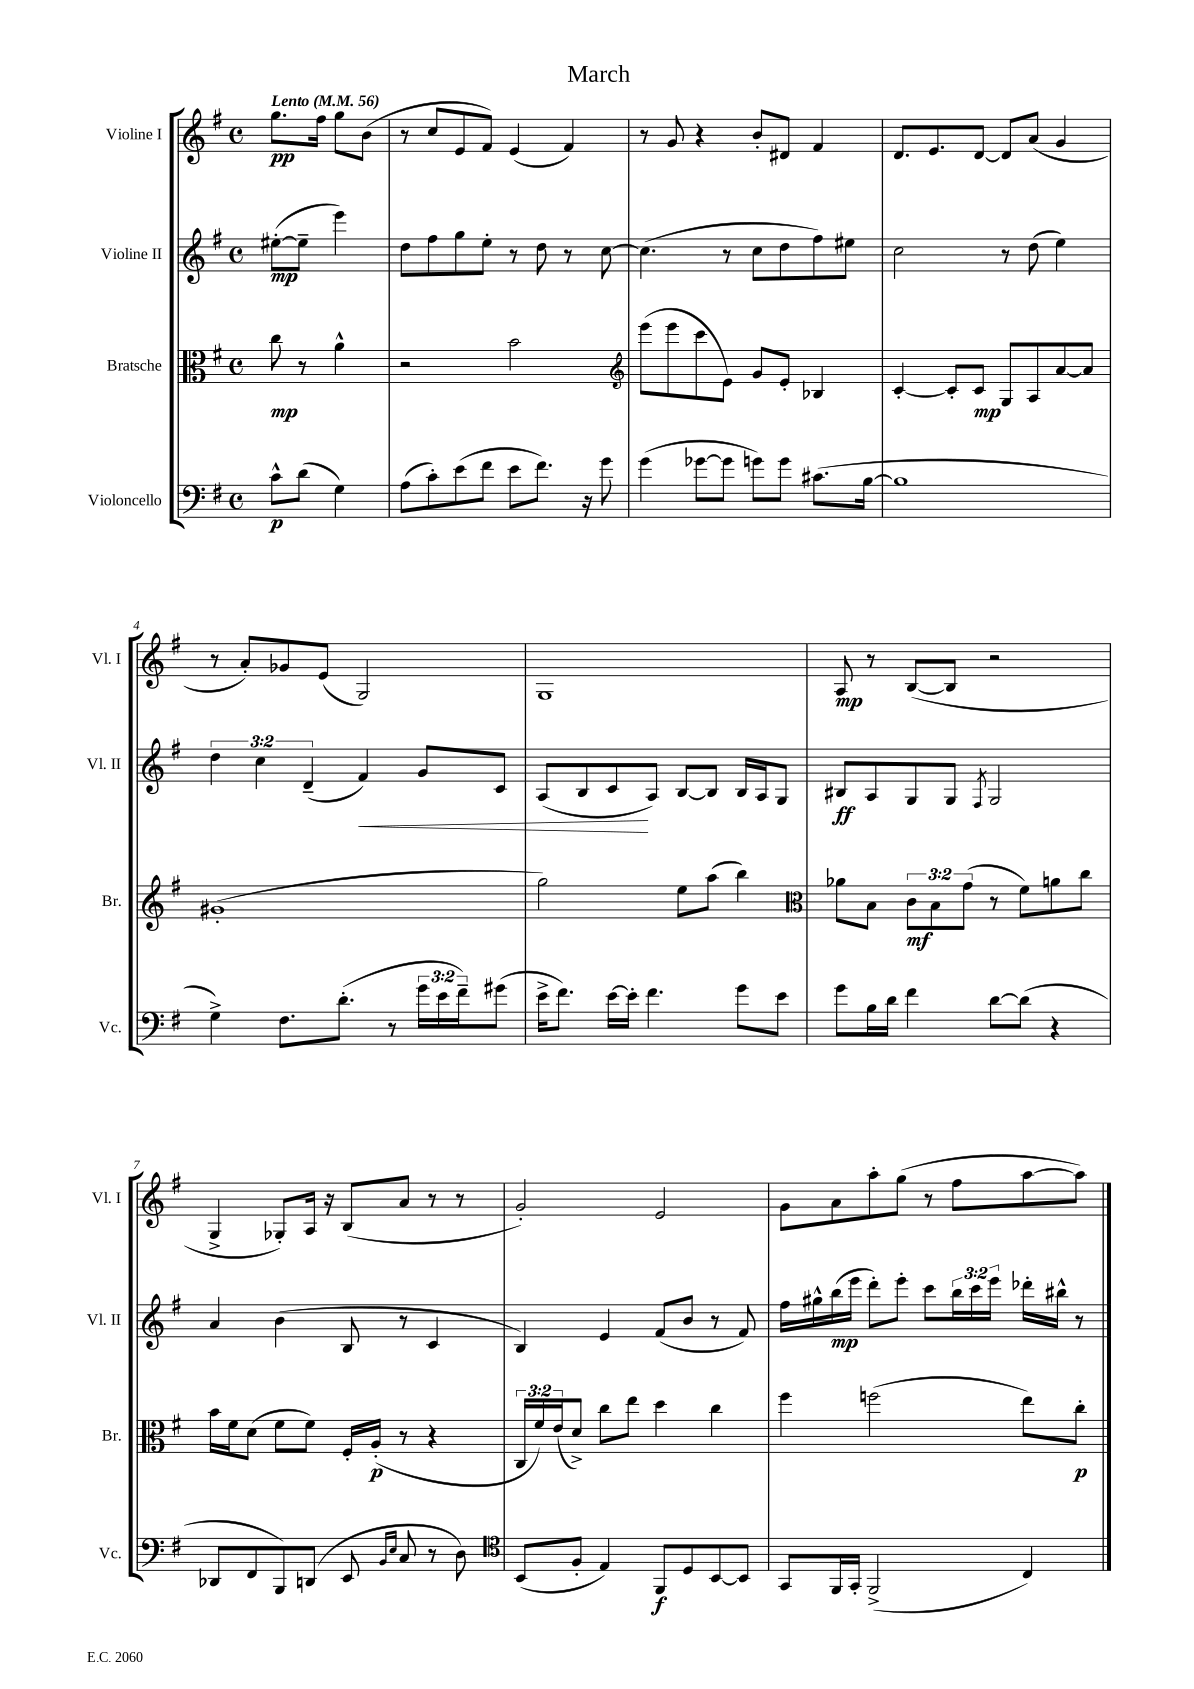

**kern	**kern	**kern	**kern
*staff4	*staff3	*staff2	*staff1
*clefF4	*clefC3	*clefG2	*clefG2
*k[f#]	*k[f#]	*k[f#]	*k[f#]
*M4/4	*M4/4	*M4/4	*M4/4
*met(c)	*met(c)	*met(c)	*met(c)
*MM56	*MM56	*MM56	*MM56
8c^^	8cc	([8ee#'	8.gg
(8d	8r	8ee#~]	.
.	.	.	16ff#
4G)	4a^^	4eee)	8gg
.	.	.	(8b
=	=	=	=
(8A	2r	8dd	8r
8c')	.	8ff#	8cc
(8e	.	8gg	8e
8f#	.	8ee'	8f#)
8e	2b	8r	(4e
8.f#)	.	8dd	.
.	.	8r	4f#)
16r	.	.	.
8g	.	[8cc	.
=	=	=	=
*	*clefG2	*	*
(4g	(8eee	(4.cc]	8r
.	8eee	.	8g
[8g-	8ccc	.	4r
8g-]	8e)	8r	.
8g)	8g	8cc	8b'
8g	8e'	8dd	8d#
(8.c#	4B-	8ff#)	4f#
.	.	8ee#	.
[16B	.	.	.
=	=	=	=
1B]	[4c'	2cc	8.d
.	.	.	8.e
.	8c']	.	.
.	8c	.	[8d
.	8G	8r	8d]
.	8A	(8dd	(8a
.	[8a	4ee)	4g
.	8a]	.	.
=	=	=	=
4G^)	(1g#'	6dd	8r
.	.	.	8a')
.	.	6cc	.
8.F#	.	.	8g-
.	.	(6d~	.
.	.	.	(8e
(8.d'	.	.	.
.	.	4f#)	2G)
8r	.	.	.
24g	.	8g	.
24e	.	.	.
24f#~)	.	.	.
(8g#	.	8c	.
=	=	=	=
16e^	2gg)	(8A	1G
8.f#)	.	.	.
.	.	8B	.
[16e	.	8c	.
16e']	.	.	.
4.f#	.	8A)	.
.	8ee	[8B	.
.	(8aa	8B]	.
8g	4bb)	16B	.
.	.	16A	.
8e	.	8G	.
=	=	=	=
*	*clefC3	*	*
8g	8a-	8B#	8A
16B	8B	8A	8r
16d	.	.	.
4f#	12c	8G	([8B
.	12B	.	.
.	.	8G	8B]
.	(12g	.	.
.	.	8qF#	.
[8d	8r	2G	2r
(8d]	8f#)	.	.
4r	8a	.	.
.	8cc	.	.
=	=	=	=
8DD-	16b	4a	4G^
.	16f#	.	.
8FF#	(8d	.	.
8BBB)	8f#	(4b	8G-')
(8DD	8f#)	.	16A
.	.	.	16r
8EE	16F#'	8B	(8B
.	(16A'	.	.
16qqBB	.	.	.
16qqE	.	.	.
8C	8r	8r	8a
8r	4r	4c	8r
8D)	.	.	8r
=	=	=	=
*clefC4	*	*	*
(8BB	24C	4B)	2g')
.	24f#)	.	.
.	(24e	.	.
8F#'	8d^)	.	.
4E)	8cc	4e	.
.	8ee	.	.
8FF#	4dd	(8f#	2e
8D	.	8b	.
[8BB	4cc	8r	.
8BB]	.	8f#)	.
=	=	=	=
8GG	4ff#	16ff#	8g
.	.	16gg#^^	.
16FF#	.	(16bb	8a
16GG'	.	16eee	.
(2FF#^	(2ff	8ddd')	8aa'
.	.	8eee'	(8gg
.	.	8ccc	8r
.	.	24bb	8ff#
.	.	24ccc	.
.	.	24eee	.
4C)	8ee)	16ddd-'	[8aa
.	.	16bb#^^	.
.	8cc'	8r	8aa])
==	==	==	==
*-	*-	*-	*-
